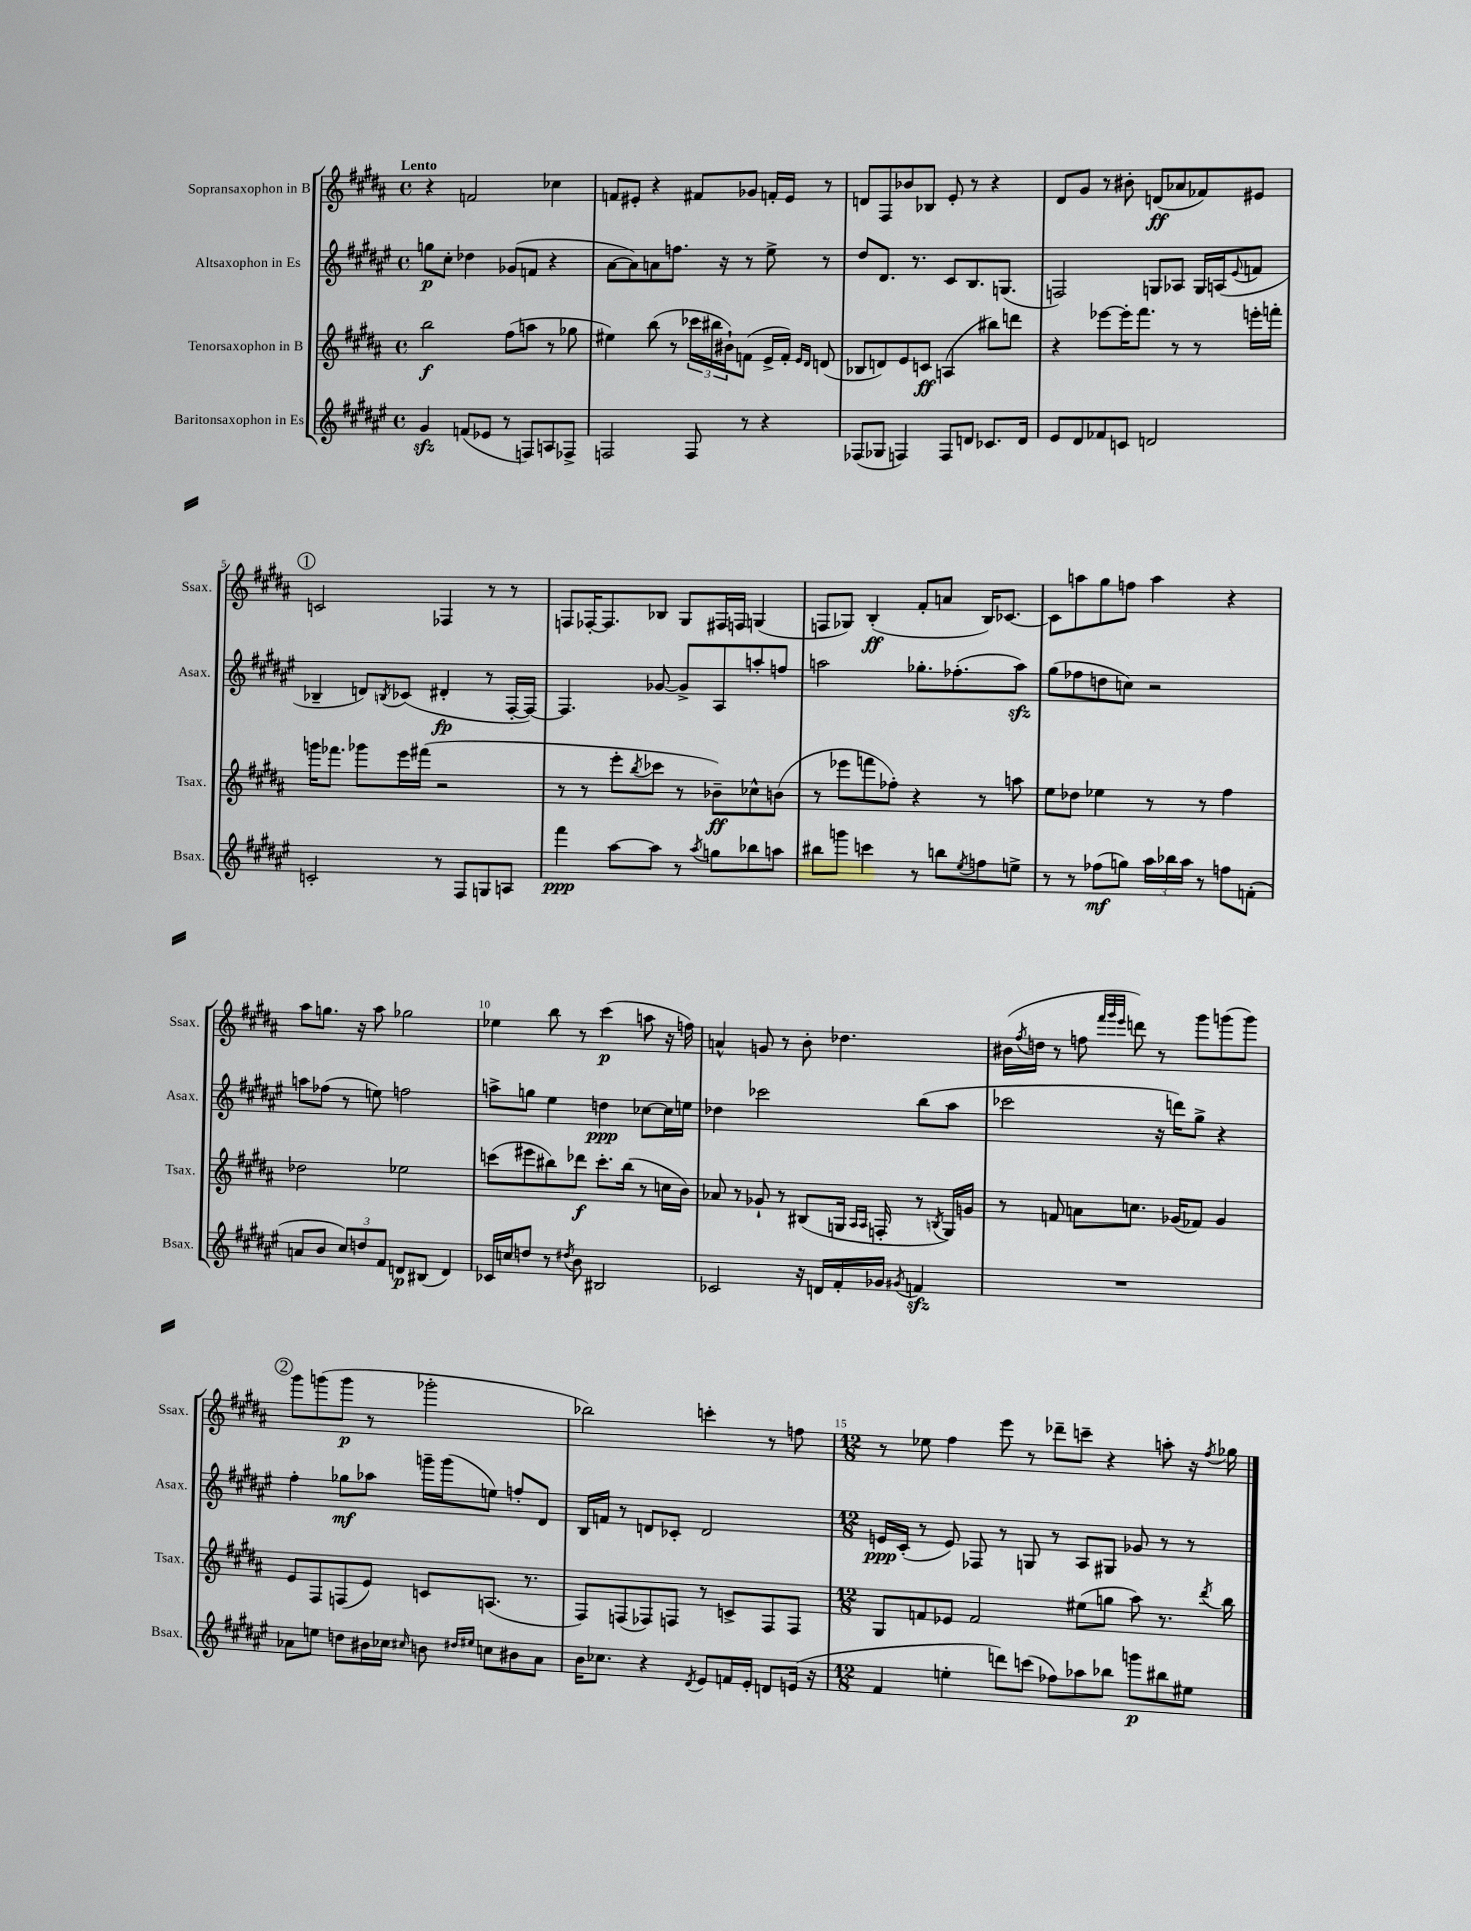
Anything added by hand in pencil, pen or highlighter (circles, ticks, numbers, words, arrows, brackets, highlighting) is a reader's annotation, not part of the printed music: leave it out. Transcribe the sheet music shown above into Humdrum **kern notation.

**kern	**dynam	**kern	**dynam	**kern	**dynam	**kern	**dynam
*part4	*part4	*part3	*part3	*part2	*part2	*part1	*part1
*staff4	*staff4	*staff3	*staff3	*staff2	*staff2	*staff1	*staff1
*I"Baritonsaxophon in Es	*	*I"Tenorsaxophon in B	*	*I"Altsaxophon in Es	*	*I"Sopransaxophon in B	*
*I'Bsax.	*	*I'Tsax.	*	*I'Asax.	*	*I'Ssax.	*
*clefG2	*	*clefG2	*	*clefG2	*	*clefG2	*
*k[f#c#g#d#a#e#]	*	*k[f#c#g#d#a#]	*	*k[f#c#g#d#a#e#]	*	*k[f#c#g#d#a#]	*
*M4/4	*	*M4/4	*	*M4/4	*	*M4/4	*
*met(c)	*	*met(c)	*	*met(c)	*	*met(c)	*
=1	=1	=1	=1	=1	=1	=1	=1
!	!	!	!	!	!	!LO:TX:a:B:t=Lento	!
4g#zz/	.	2bb\	f	8ggn\L	p	4r	.
.	.	.	.	8cc#'\J	.	.	.
(8fn/L	.	.	.	4dd-X\	.	2fn/	.
8e-X/J	.	.	.	.	.	.	.
8r	.	(8ff#\L	.	(8g-X/L	.	.	.
8Fn/L)	.	8aan\J	.	8fn/J	.	.	.
8An/	.	8r	.	4r	.	4cc-X\	.
8F-X^/J	.	8gg-X\	.	.	.	.	.
=2	=2	=2	=2	=2	=2	=2	=2
2Fn/	.	4ee#X\)	.	[8a#\L	.	8fn/L	.
.	.	.	.	8a#\])	.	8e#X'/J	.
.	.	(8bb\	.	8an\	.	4r	.
.	.	8r	.	8.ffn\J	.	.	.
8F/	.	24ccc-X\LL	.	.	.	8f#X/L	.
.	.	24bb#X\	.	.	.	.	.
.	.	.	.	16r	.	.	.
.	.	24b#X`\J)	.	.	.	.	.
8r	.	(8fn\J	.	8r	.	8g-X/J	.
4r	.	16e^/LL	.	8ee#^\	.	16fn'/LL	.
.	.	16f'/JJ)	.	.	.	16e#/JJ	.
.	.	16qqe/LL	.	.	.	.	.
.	.	16qqd#/JJ	.	.	.	.	.
.	.	(8dn/	.	8r	.	8r	.
=3	=3	=3	=3	=3	=3	=3	=3
(8F-X/L	.	8B-X/L	.	8dd#/L	.	8dn/L	.
8G-X/J	.	8dn/)	.	8.d#/J	.	8F#/	.
4Fn/)	.	8e/	.	.	.	8b-X/	.
.	.	.	.	8.r	.	.	.
.	.	8cn/J	ff	.	.	8B-X/J	.
8F/L	.	(4An/	.	8c#/L	.	8e'/	.
8dn/J	.	.	.	8.B/	.	8r	.
8.c-X/L	.	8bb#X\L)	.	.	.	4r	.
.	.	.	.	(8.Gn/J	.	.	.
.	.	8dddn\J	.	.	.	.	.
16d/Jk	.	.	.	.	.	.	.
=4	=4	=4	=4	=4	=4	=4	=4
8e#/L	.	4r	.	2Fn/)	.	8d#/L	.
8d#/	.	.	.	.	.	8g#/J	.
8f-X/	.	[8eee-X\L	.	.	.	8r	.
8cn/J	.	16eee-'\K]	.	.	.	8b#X'\	.
.	.	8.fff#\J	.	.	.	.	.
2dn/	.	.	.	8Gn/L	.	(8dn/L	ff
.	.	8r	.	8A-X/J	.	8a-X/	.
.	.	8r	.	16G/LL	.	8f-X/)	.
.	.	.	.	(16An/J	.	.	.
.	.	.	.	8qqe#/	.	.	.
.	.	16eeen'\LL	.	8fn/J	.	8e#X/J	.
.	.	16fffn'\JJ	.	.	.	.	.
!!LO:LB:g=z
!!LO:REH:place=s1:t=1
=5	=5	=5	=5	=5	=5	=5	=5
2cn'/	.	16gggn\KL	.	4B-X~/	.	2cn/	.
.	.	8.fff-X\J	.	.	.	.	.
.	.	8ggg-X\L	.	8dn/L)	.	.	.
.	.	.	.	8qBn/	.	.	.
.	.	16eee\L	.	(8c-X/J	.	.	.
.	.	(16fff#X\JJ	.	.	.	.	.
8r	.	2r	.	4d#X'/	fp	4F-X/	.
8F#/L	.	.	.	.	.	.	.
8Gn/	.	.	.	8r	.	8r	.
8An/J	.	.	.	[16F#'/LL	.	8r	.
.	.	.	.	16F#/JJ_)	.	.	.
=6	=6	=6	=6	=6	=6	=6	=6
4fff#\	ppp	8r	.	4.F#/]	.	8Fn/L	.
.	.	8r	.	.	.	[16F-X'/K	.
.	.	.	.	.	.	8.F-/]	.
[8aa#\L	.	8eee'\L	.	.	.	.	.
.	.	8qbb/	.	.	.	.	.
8aa#\J]	.	8ccc-X\J	.	[8g-X/	.	8B-X/J	.
8r	.	8r	.	8g-^/L]	.	8G#/L	.
8qaa#/	.	.	.	.	.	.	.
8ggn\L	.	8b-X~\L)	ff	8A#/	.	16F#X/L	.
.	.	.	.	.	.	16Fn/JJ	.
8bb-X\	.	8cc-X^^\	.	8aan'/	.	(4Gn/	.
8aan\J	.	(8bn\J	.	8ffn/J	.	.	.
=7	=7	=7	=7	=7	=7	=7	=7
8bb#X\L	.	8r	.	2aan\	.	8Fn/L	.
8gggn\J	.	8eee-X\L	.	.	.	8G-X/J)	.
4cccn\	.	8fffn\	.	.	.	(4B'/	ff
.	.	8ff-X'\J)	.	.	.	.	.
8r	.	4r	.	8.gg-X'\L	.	8f#'/L	.
8bbn\L	.	.	.	.	.	8an/J	.
.	.	.	.	(8.ff-X'\	.	.	.
8qee#/	.	.	.	.	.	.	.
8ffn\	.	8r	.	.	.	16B/KL)	.
.	.	.	.	.	.	[8.c-X/J	.
8een^\J	.	8aan\	.	8aazz\J)	.	.	.
=8	=8	=8	=8	=8	=8	=8	=8
8r	.	8ee\L	.	(8gg#\L	.	8c-\L]	.
8r	.	8dd-X\J	.	8ff-X\	.	8aan\	.
(8ff-X\L	mf	4ee-X\	.	8ddn\	.	8gg#\	.
8ggn\J)	.	.	.	8ccn\J)	.	8ffn\J	.
24aa#\LL	.	8r	.	2r	.	4aa\	.
24bb-X\	.	.	.	.	.	.	.
24aa#\JJ	.	.	.	.	.	.	.
8r	.	8r	.	.	.	.	.
8ffn\L	.	4ff#\	.	.	.	4r	.
(8fn'\J	.	.	.	.	.	.	.
!!LO:LB:g=z
=9	=9	=9	=9	=9	=9	=9	=9
8an/L	.	2dd-X\	.	8aan\L	.	8aa#\L	.
8b/J	.	.	.	(8ff-X\J	.	8.ggn\J	.
12cc#/L)	.	.	.	8r	.	.	.
.	.	.	.	.	.	16r	.
12ddn/	.	.	.	.	.	.	.
.	.	.	.	8een\)	.	8aa#\	.
12f#/J	.	.	.	.	.	.	.
8dn/L	p	2ee-X\	.	2ffn\	.	2gg-X\	.
(8B#X/J	.	.	.	.	.	.	.
4d/)	.	.	.	.	.	.	.
=10	=10	=10	=10	=10	=10	=10	=10
16c-X/LL	.	(8cccn\L	.	8aan^\L	.	4ee-X\	.
16ccn/J	.	.	.	.	.	.	.
8ddn/J	.	8eee#X\	.	8ggn\J	.	.	.
8r	.	8bb#X\)	.	4ee#\	.	8bb\	.
8qdd#X/	.	.	.	.	.	.	.
8b\	.	8ddd-X\J	f	.	.	8r	.
2B#X/	.	8.ccc'\L	.	4ddn\	ppp	(4ccc#\	p
.	.	(16bb#\Jk	.	.	.	.	.
.	.	8r	.	[8cc-X\L	.	8aan\	.
.	.	16ccn\LL	.	16cc-\L]	.	16r	.
.	.	16b\JJ)	.	16een\JJ	.	16ffn\)	.
=11	=11	=11	=11	=11	=11	=11	=11
2c-X/	.	8a-X/	.	4dd-X\	.	4an^^/	.
.	.	8r	.	.	.	.	.
.	.	8g-X`/	.	2ccc-X\	.	8gn/	.
.	.	8r	.	.	.	8r	.
16r	.	(8B#X/L	.	.	.	8b'\	.
16dn/LL	.	.	.	.	.	.	.
16f#'/	.	16Gn/Jk	.	.	.	4.dd-X\	.
.	.	16qqA#/LL	.	.	.	.	.
.	.	16qqA#/JJ	.	.	.	.	.
16g-X/JJ	.	16Fn'/	.	.	.	.	.
8qg#X/	.	.	.	.	.	.	.
4fnzz/	.	8r	.	(8bb\L	.	.	.
.	.	8qBn/	.	.	.	.	.
.	.	16G/LL)	.	8aa#\J	.	.	.
.	.	16gn/JJ	.	.	.	.	.
=12	=12	=12	=12	=12	=12	=12	=12
1r	.	8r	.	2ccc-X\	.	(16b#X\LL	.
.	.	.	.	.	.	8qff#/	.
.	.	.	.	.	.	16ddn\JJ	.
.	.	8fn/	.	.	.	8r	.
.	.	8an\L	.	.	.	8ffn\	.
.	.	.	.	.	.	32qqfff#/LLL	.
.	.	.	.	.	.	32qqggg#/	.
.	.	.	.	.	.	32qqeee/JJJ	.
.	.	8.ccn\J	.	.	.	8dddn\)	.
.	.	.	.	16r	.	8r	.
.	.	(16g-X/KL	.	16dddn\KL)	.	.	.
.	.	8f-X/J)	.	8gg#^\J	.	8ggg#\L	.
.	.	4g-/	.	4r	.	(8gggn\	.
.	.	.	.	.	.	8ggg\J)	.
!!LO:LB:g=z
!!LO:REH:place=s1:t=2
=13	=13	=13	=13	=13	=13	=13	=13
8a-X\L	.	8e/L	.	4ff#'\	.	8ggg#\L	.
8een\J	.	8F#/	.	.	.	(8gggn\	.
8ddn\L	.	(8Fn/	.	8gg-X\L	mf	8ggg\J	p
16b#X\L	.	8e/J)	.	8aa-X\J	.	8r	.
16cc-X\JJ	.	.	.	.	.	.	.
16qqcc#X/	.	.	.	.	.	.	.
8bn\	.	8cn/L	.	16gggn~\LL	.	2ggg-X'\	.
.	.	.	.	(16ggg\J	.	.	.
16qqdd#X/LL	.	.	.	.	.	.	.
16qqee#X/JJ	.	.	.	.	.	.	.
8ccn\L	.	(8.An/J	.	8een\J)	.	.	.
8b#X\	.	.	.	8ffn'/L	.	.	.
.	.	8.r	.	.	.	.	.
8a-\J	.	.	.	8d#/J	.	.	.
=14	=14	=14	=14	=14	=14	=14	=14
16b\KL	.	8F#/L)	.	16B/LL	.	2bb-X\)	.
8.cc-X\J	.	.	.	16fn/JJ	.	.	.
.	.	(8Fn/	.	8r	.	.	.
4r	.	8F-X/)	.	8dn/L	.	.	.
.	.	8Fn/J	.	8c-X'/J	.	.	.
8qd#/	.	.	.	.	.	.	.
8e#/L	.	8r	.	2d/	.	4cccn'\	.
16fn/L	.	8cn^/L	.	.	.	.	.
16e#'/JJ	.	.	.	.	.	.	.
8dn/L	.	8F/	.	.	.	8r	.
(16en/Jk	.	8F/J	.	.	.	8ffn\	.
16r	.	.	.	.	.	.	.
=15	=15	=15	=15	=15	=15	=15	=15
*M12/8	*	*M12/8	*	*M12/8	*	*M12/8	*
4f#/	.	8G#/L	.	16en/LL	ppp	8r	.
.	.	.	.	(16c#'/JJ	.	.	.
.	.	8fn/	.	8r	.	8ee-X\	.
4een'\	.	8e-X/J	.	8e/)	.	4ff#\	.
.	.	2f/	.	8F-X/	.	.	.
8dddn\L)	.	.	.	8r	.	8eee\	.
(8cccn\J	.	.	.	8Gn/	.	8r	.
8ff-X\L)	.	.	.	8r	.	8ddd-X~\L	.
8aa-X\	.	(8ee#X\L	.	8A#/L	.	8cccn~\J	.
8bb-X\J	.	8ggn\J	.	8G#X/J	.	4r	.
8gggn\L	p	8aa#\)	.	8g-X/	.	.	.
8bb#X\	.	8.r	.	8r	.	8aan'\	.
8ee#X\J	.	.	.	8r	.	16r	.
.	.	8qddd#/	.	.	.	8qff#/	.
.	.	16bb\	.	.	.	16gg-X\	.
==	==	==	==	==	==	==	==
*-	*-	*-	*-	*-	*-	*-	*-
